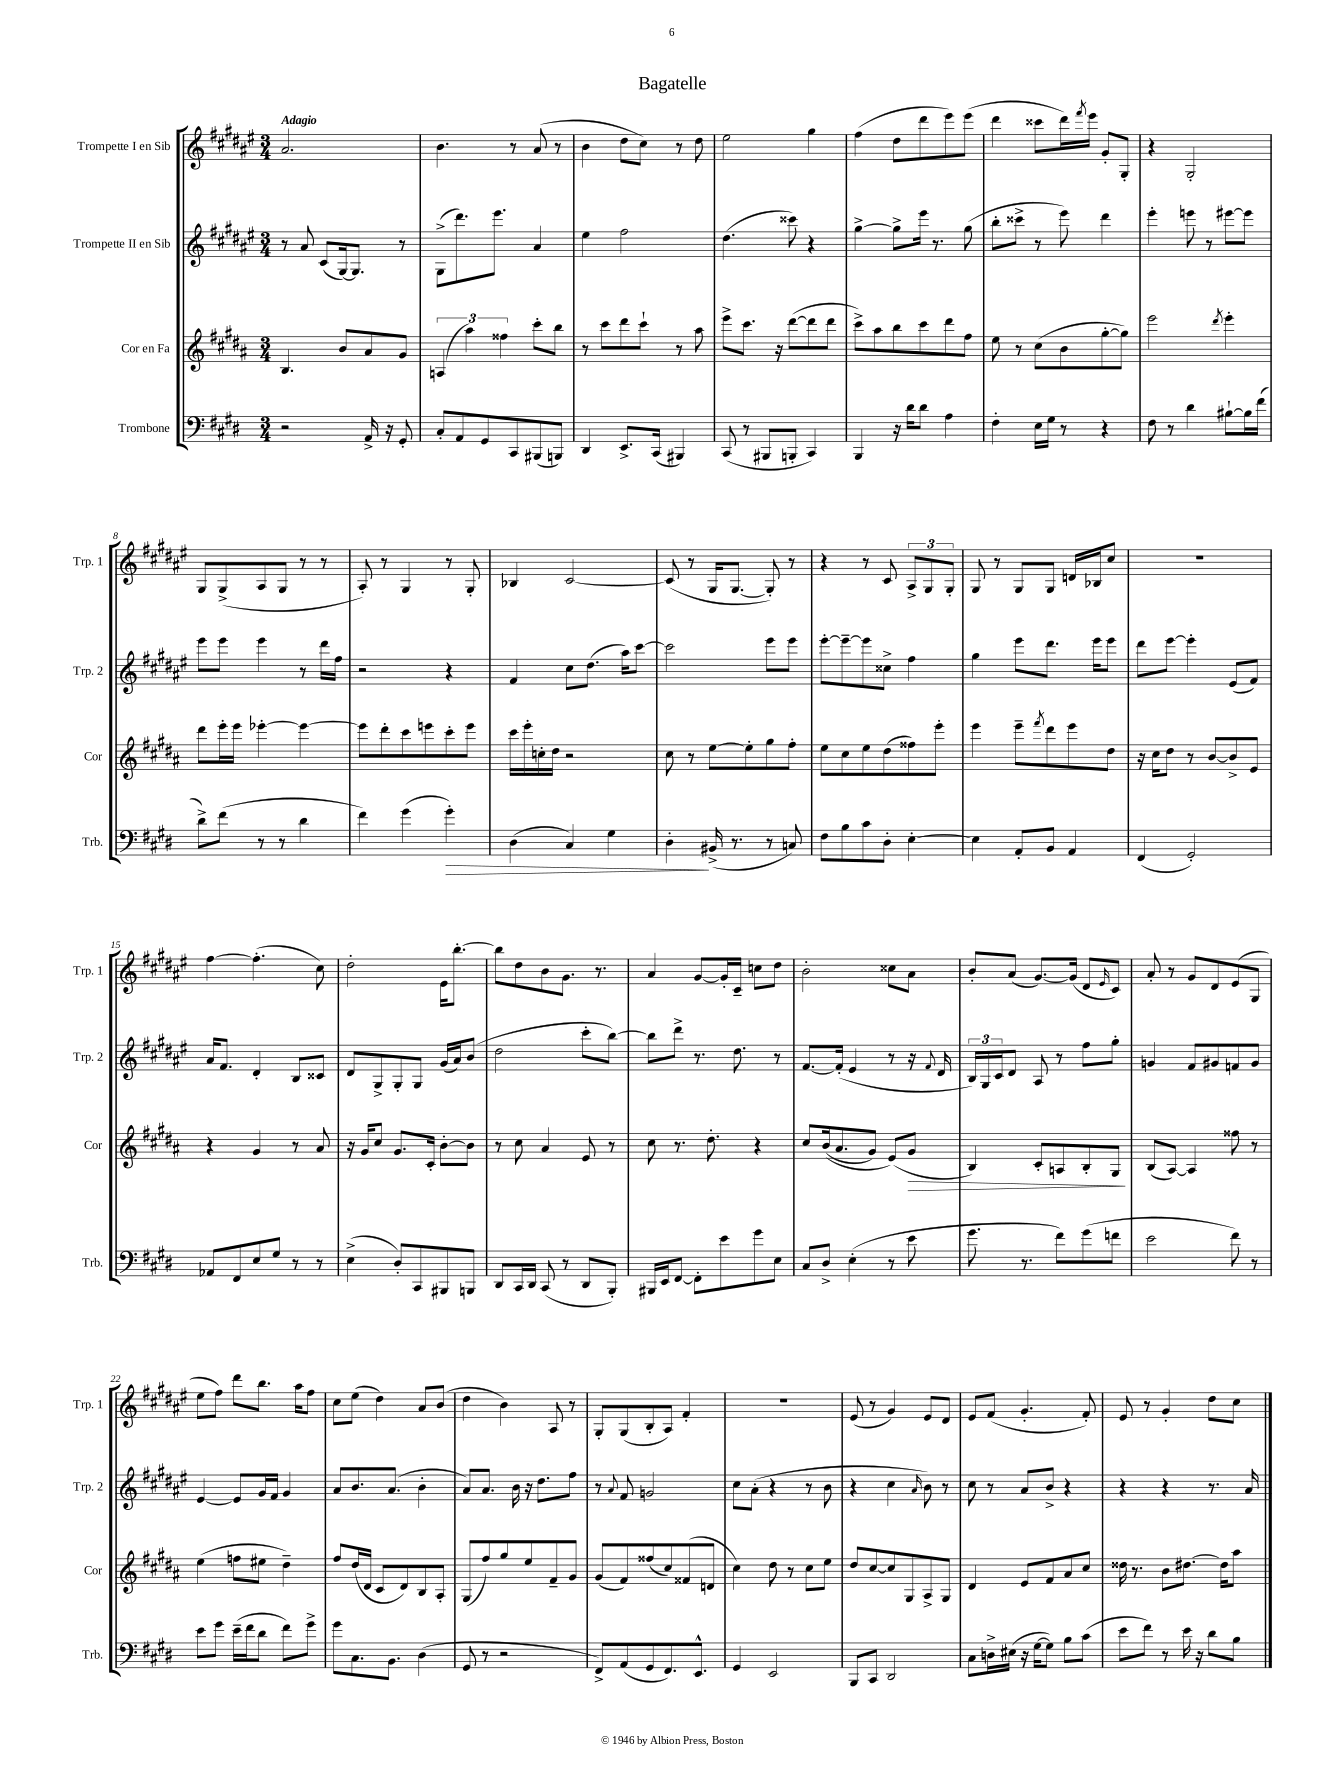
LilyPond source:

\header { title = "Bagatelle" }
<<
\new StaffGroup <<
\new Staff = "s0" \with { instrumentName = "Trompette I en Sib" shortInstrumentName = "Trp. 1" } {
    \clef treble \key fis \major \numericTimeSignature \time 3/4 \tempo "Adagio"
    ais'2. |
    b'4. r8 ais'8( r8 |
    b'4 dis''8 cis''8) r8 dis''8 |
    eis''2 gis''4 |
    fis''4( dis''8 dis'''8 eis'''8) eis'''8( |
    dis'''4 cisis'''8 dis'''16) \acciaccatura { fis'''8 } eis'''16 gis'8-. gis8-. |
    r4 gis2-. |
    gis8 gis8->( ais8 gis8 r8 r8 |
    ais8-.) r8 gis4 r8 gis8-. |
    bes4 cis'2~ |
    cis'8( r8 gis16 gis8.~ gis8-.) r8 |
    r4 r8 cis'8 \tuplet 3/2 { ais8-> gis8 gis8-. } |
    gis8 r8 gis8 gis8 d'16 bes16 cis''8 |
    R2. |
    fis''4~ fis''4.-.( cis''8) |
    dis''2-. eis'16 b''8.~-. |
    b''8 dis''8 b'8 gis'8. r8. |
    ais'4 gis'8~ gis'16-. cis'16-- c''8 dis''8 |
    b'2-. cisis''8 ais'8 |
    b'8-. ais'8( gis'8.~) gis'16( dis'8 \grace { eis'16 } cis'8) |
    ais'8-. r8 gis'8 dis'8 eis'8( gis8 |
    eis''8 fis''8) dis'''8 b''8. ais''16 fis''8 |
    cis''8 eis''8( dis''4) ais'8 b'8( |
    dis''4 b'4) ais8 r8 |
    gis8-. gis8( b8-. ais8) fis'4-. |
    R2. |
    eis'8( r8 gis'4) eis'8 dis'8 |
    eis'8 fis'8( gis'4.-. fis'8-.) |
    eis'8 r8 gis'4-. dis''8 cis''8 \bar "|." |
}
\new Staff = "s1" \with { instrumentName = "Trompette II en Sib" shortInstrumentName = "Trp. 2" } {
    \clef treble \key fis \major \numericTimeSignature \time 3/4
    r8 ais'8 cis'8( gis16~) gis8. r8 |
    gis8->( dis'''8.) eis'''8. ais'4 |
    eis''4 fis''2 |
    dis''4.( cisis'''8) r4 |
    gis''4~-> gis''8-> eis'''16 r8. gis''8( |
    b''8-. cisis'''8-> r8 eis'''8) dis'''4 |
    eis'''4-. e'''8 r8 eis'''8~ eis'''8 |
    eis'''8 eis'''8 eis'''4 r8 dis'''16 fis''16 |
    r2 r4 |
    fis'4 cis''8 dis''8.( ais''16) cis'''8~ |
    cis'''2 eis'''8 eis'''8 |
    eis'''8~-. eis'''8~-- eis'''8 cisis''8-> fis''4 |
    gis''4 eis'''8 dis'''8. eis'''16 eis'''8 |
    dis'''8 eis'''8~ eis'''4-. eis'8( fis'8) |
    ais'16 fis'8. dis'4-. b8 cisis'8 |
    dis'8 gis8-> gis8-. gis8 gis'16( ais'16) b'8( |
    dis''2 cis'''8-. b''8~) |
    b''8 dis'''8-> r8. dis''8. r8 |
    fis'8.~ fis'16-.( eis'4 r8 r16 \appoggiatura { fis'8 } dis'16 |
    \tuplet 3/2 { b16) gis16 cis'16 } dis'8 ais8 r8 fis''8 gis''8-. |
    g'4 fis'8 gis'8 f'8 gis'8 |
    eis'4~ eis'8 gis'16 fis'16 gis'4 |
    ais'8 b'8. ais'8.( b'4-. |
    ais'8) ais'8. b'16 r16 dis''8. fis''8 |
    r8 \appoggiatura { ais'8 } fis'8 g'2 |
    cis''8 ais'8-.( r4 r8 b'8 |
    r4 cis''4 \grace { ais'16 } b'8) r8 |
    cis''8 r8 ais'8 b'8-> r4 |
    r4 r4 r8. ais'16 \bar "|." |
}
\new Staff = "s2" \with { instrumentName = "Cor en Fa" shortInstrumentName = "Cor" } {
    \clef treble \key b \major \numericTimeSignature \time 3/4
    b4. b'8 ais'8 gis'8 |
    \tuplet 3/2 { a4( ais''4) fisis''4 } cis'''8-. b''8 |
    r8 cis'''8 dis'''8 cis'''8-! r8 ais''8 |
    e'''8-> cis'''8. r16 dis'''8~( dis'''8 dis'''8 |
    cis'''8->) ais''8 b''8 cis'''8 dis'''8 fis''8 |
    e''8 r8 cis''8( b'8 gis''8~-. gis''8) |
    e'''2 \acciaccatura { dis'''8 } e'''4-. |
    dis'''8 e'''16-. e'''16 ees'''4~-. ees'''4~ |
    ees'''8 dis'''8-. cis'''8 e'''8 cis'''8-. e'''8 |
    cis'''16 e'''16-. c''16-. dis''16 r2 |
    cis''8 r8 e''8~ e''8-. gis''8 fis''8-. |
    e''8 cis''8 e''8 dis''8( fisis''8) e'''8-. |
    e'''4 e'''8-- \acciaccatura { fis'''8 } dis'''8 e'''8 dis''8 |
    r16 cis''16 dis''8 r8 b'8~ b'8-> e'8 |
    r4 gis'4 r8 ais'8 |
    r16 gis'16 cis''8 gis'8. cis'16-. b'8~-. b'8 |
    r8 cis''8 ais'4 e'8 r8 |
    cis''8 r8. dis''8.-. r4 |
    cis''8 b'16(\( ais'8. gis'8) e'8(\) gis'8\> |
    b4) cis'8-. a8 b8-. gis8\! |
    b8( ais8~) ais4 fisis''8 r8 |
    e''4( f''8 eis''8 dis''4--) |
    fis''8 dis''16( dis'16 cis'8 dis'8) b8 ais8-. |
    gis8( fis''8) gis''8 e''8 fis'8-- gis'8 |
    gis'8( fis'8) fisis''8( cis''8) fisis'8( d'8 |
    cis''4) dis''8 r8 cis''8 e''8 |
    dis''8 cis''8~ cis''8 gis8 ais8-> gis8 |
    dis'4 e'8 fis'8 ais'8 cis''8 |
    disis''16 r8. b'8 dis''8.~ dis''16 ais''8 \bar "|." |
}
\new Staff = "s3" \with { instrumentName = "Trombone" shortInstrumentName = "Trb." } {
    \clef bass \key e \major \numericTimeSignature \time 3/4
    r2 a,16-> r16 gis,8-. |
    cis8-. a,8 gis,8 cis,8 bis,,8( b,,8) |
    dis,4 e,8.-> cis,16( bis,,4) |
    cis,8( r8 bis,,8 b,,8-. cis,4) |
    b,,4 r16 dis'16 dis'8 a4 |
    fis4-. e16 gis16 r8 r4 |
    fis8 r8 dis'4 bis8~-! bis16 fis'16( |
    dis'8->) fis'8( r8 r8 dis'4 |
    fis'4) gis'4( gis'4-.\>) |
    dis4( cis4) gis4 |
    dis4-.\! bis,16->( r8. r8 c8) |
    fis8 b8 cis'8 dis8-. e4~-. |
    e4 a,8-. b,8 a,4 |
    fis,4( gis,2-.) |
    aes,8 fis,8 e8 gis8 r8 r8 |
    e4->( dis8-.) cis,8 bis,,8 b,,8 |
    dis,8 cis,16 dis,16 cis,8( r8 dis,8 b,,8-.) |
    bis,,16 e,16 fis,8~ fis,8-. e'8 gis'8 e8 |
    cis8 dis8-> e4-.( r8 e'8 |
    gis'8. r8. fis'8) gis'8( f'8 |
    e'2 fis'8) r8 |
    e'8 gis'8 e'16--( fis'16 dis'8 fis'8) gis'8-> |
    gis'8 cis8. b,8. dis4( |
    gis,8 r8 r2 |
    fis,8->) a,8( gis,8 fis,8.) e,8.-^ |
    gis,4 e,2 |
    b,,8 cis,8 dis,2 |
    cis8 d16-> eis16( r16 gis16~ gis8) b8 cis'8( |
    e'8 fis'8) r8 e'16 r16 dis'8 b8 \bar "|." |
}
>>
>>
